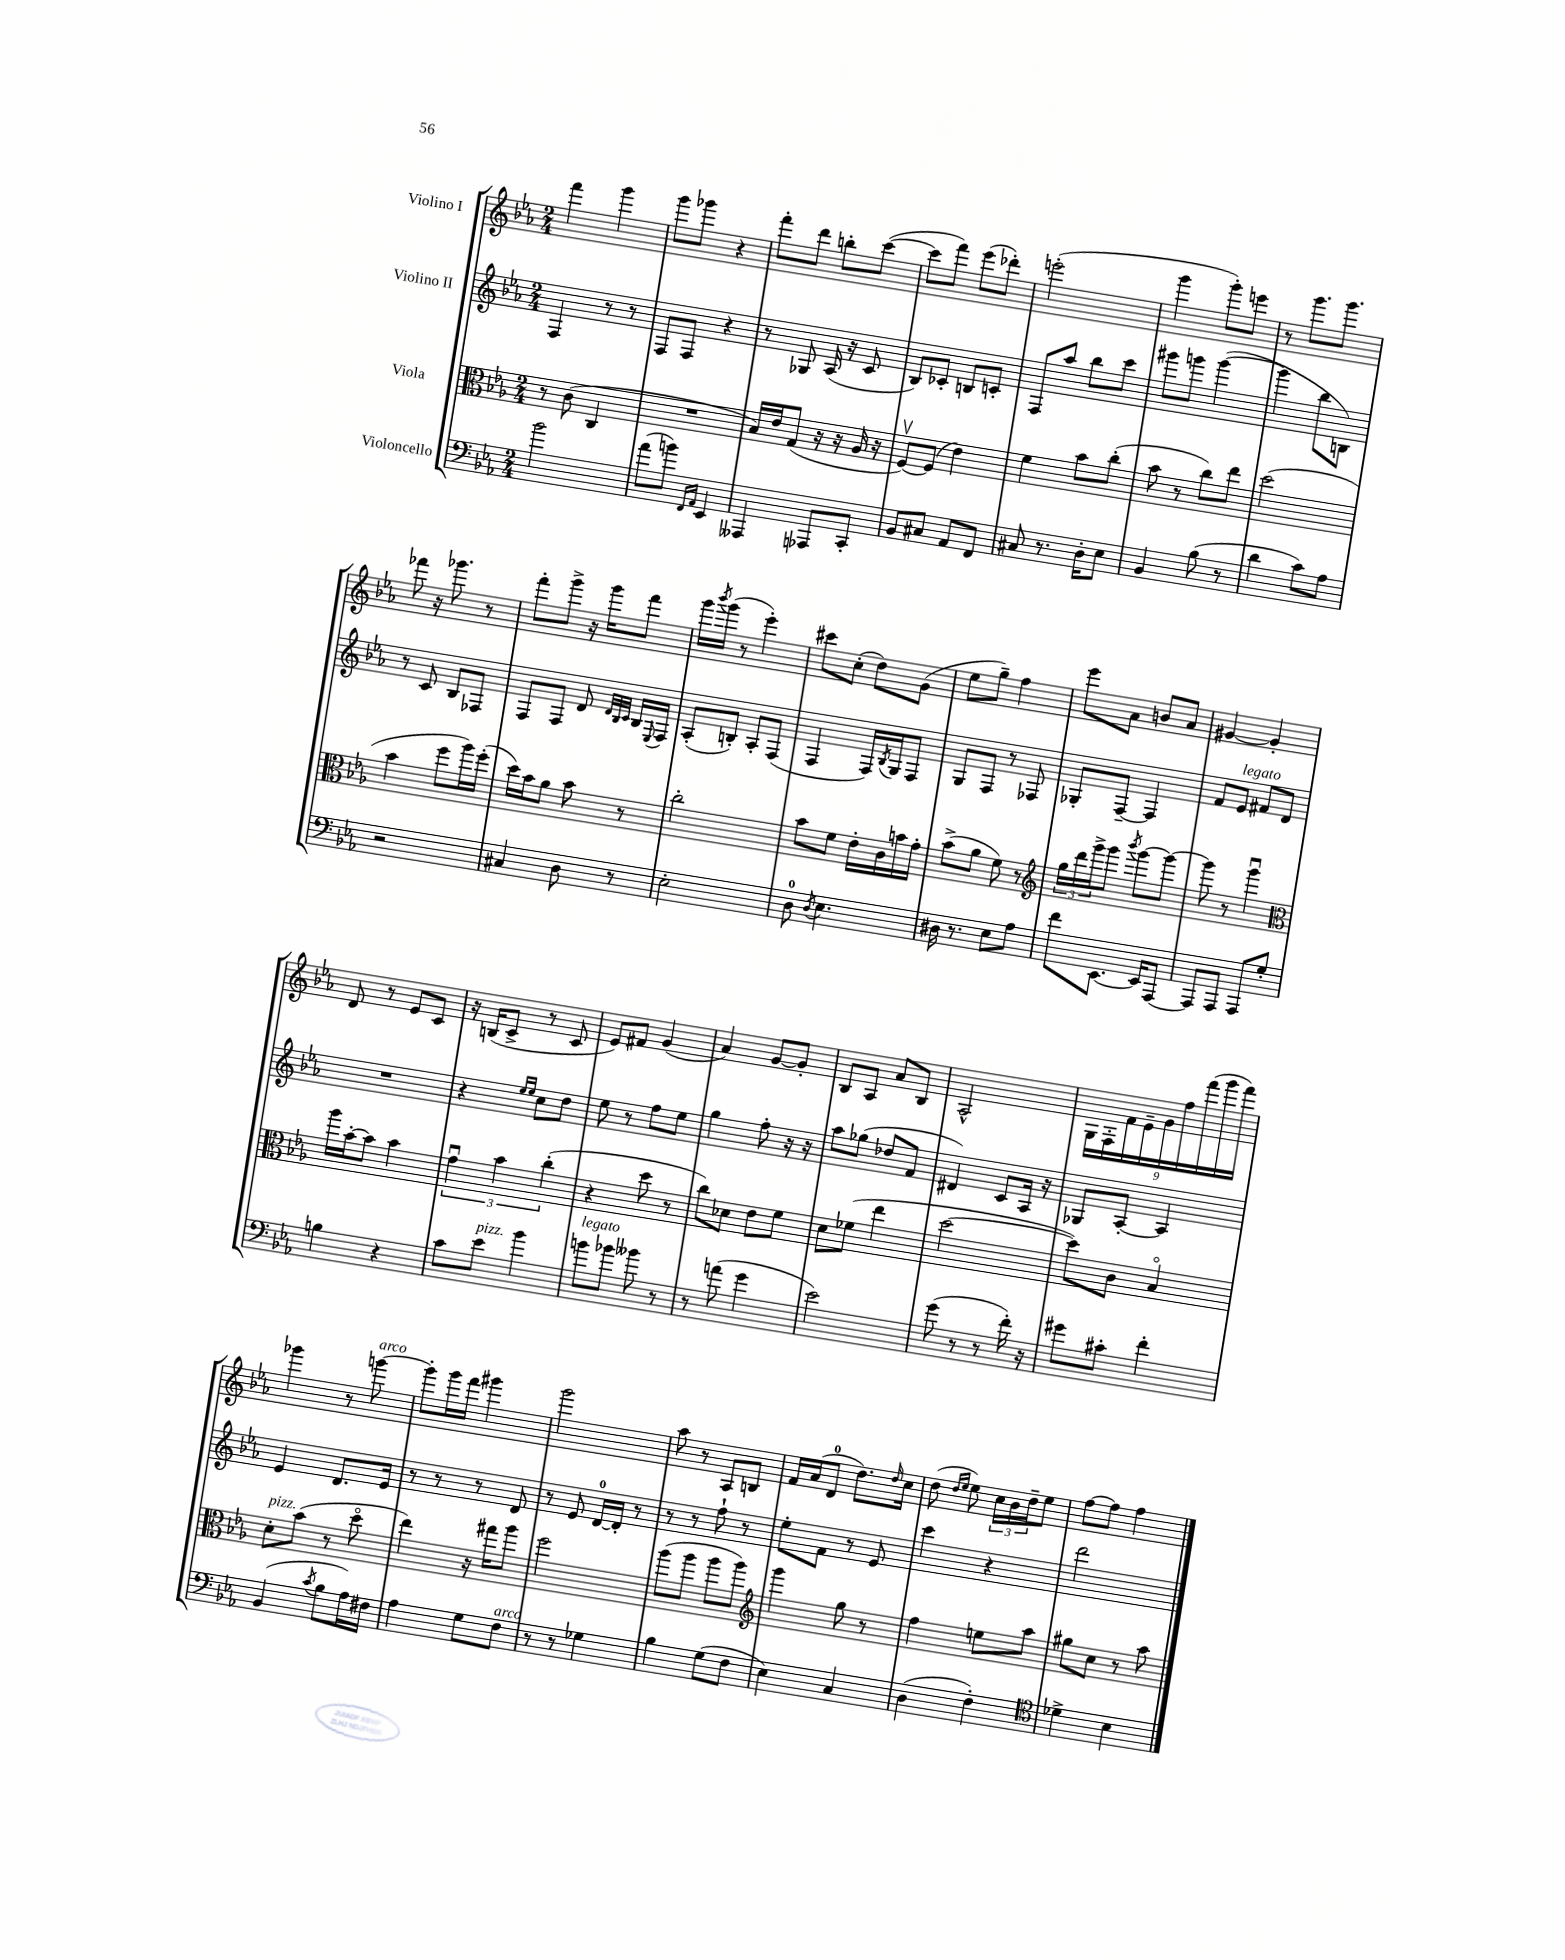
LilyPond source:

<<
\new StaffGroup <<
\new Staff = "s0" \with { instrumentName = "Violino I" } {
    \clef treble \key ees \major \numericTimeSignature \time 2/4
    f'''4 g'''4 |
    g'''8 ges'''8 r4 |
    f'''8-. d'''8 b''8-. c'''8~( |
    c'''8 f'''8) ees'''8( des'''8-.) |
    e'''2-.( |
    g'''4 g'''8-.) e'''8 |
    r8 g'''8. g'''8. |
    fes'''8 r16 ges'''8. r8 |
    f'''8-. g'''8-> r16 g'''16 f'''8 |
    g'''16 \acciaccatura { bes'''8 } g'''16( r8 ees'''4-.) |
    cis'''8 c''8-.( d''8) g'8( |
    ees''8 g''8--) f''4 |
    ees'''8 aes'8 b'8 aes'8 |
    gis'4~ gis'4-. |
    d'8 r8 ees'8 c'8 |
    r16 b16( c'8-> r8 c'8 |
    ees'8) fis'8 g'4( |
    aes'4) g'8~ g'8-. |
    bes8 aes8 aes'8 bes8 |
    aes2-^ |
    \tuplet 9/8 { g16 f16-. f'16 ees'16-- g'16 f''16 f'''16( g'''16 f'''16) } |
    ges'''4 r8 g'''8~^\markup { \italic "arco" } |
    g'''8-. g'''16 f'''16 gis'''4 |
    g'''2 |
    aes''8 r8 aes8 b8 |
    f'16 aes'16( d'8-0 d''8.) \grace { d''16 } c''16 |
    d''8( \grace { d''16 ees''16 } ees''8) \tuplet 3/2 { c''16 bes'16 d''16-- } ees''8 |
    f''8~ f''8 f''4 \bar "|." |
}
\new Staff = "s1" \with { instrumentName = "Violino II" } {
    \clef treble \key ees \major \numericTimeSignature \time 2/4
    f4 r8 r8 |
    f8 f8 r4 |
    r8 ges8 aes16( r16 c'8 |
    bes8) ces'8-. b8 c'8-. |
    f8 aes''8 bes''8 c'''8 |
    gis'''8 g'''8 g'''4~( |
    g'''4 bes''8 b8) |
    r8 c'8 bes8 fes8 |
    f8 f8 d'8 \grace { d'32 bes32 c'32 } bes16 \appoggiatura { ees8 } f16 |
    aes8-.( b8-.) aes8-. f8( |
    f4 f16) \acciaccatura { bes8 } g16 f8 |
    g8 f8 r8 fes8 |
    ges8-. f8~-- f4 |
    f'8 ees'8^\markup { \italic "legato" } fis'8 d'8 |
    R2 |
    r4 \grace { ees''16 ees''16 } c''8 d''8 |
    ees''8 r8 f''8 ees''8 |
    g''4 f''8-. r16 r16 |
    aes''8 ges''8( des''8 f'8 |
    dis'4) c'8 aes16 r16 |
    ges8 aes8~-. aes4 |
    ees'4 d'8. ees'16 |
    r8 r8 r8 d'8 |
    r8 ees'8 d'16-0~ d'16-. r8 |
    r8 r8 f''8-! r8 |
    ees''8-. f'8 r8 ees'8 |
    c'''4 r4 |
    d'''2 \bar "|." |
}
\new Staff = "s2" \with { instrumentName = "Viola" } {
    \clef alto \key ees \major \numericTimeSignature \time 2/4
    r8 c'8( c4 |
    R2 |
    bes16) ees'16 g8( r16 r16 aes16 r16 |
    f8~\upbow) f8( ees'4) |
    f'4 bes'8 c''8-.( |
    bes'8 r8 c''8) ees''8 |
    d''2( |
    bes'4 f''8 aes''16) f''16-.( |
    d''16) bes'16 aes'8 bes'8 r8 |
    c''2-. |
    bes'8 f'8 ees'16-. c'16 b'16 g'16-. |
    bes'8->( aes'8 f'8) r8 |
    \clef treble \tuplet 3/2 { g''16 d'''16 g'''16-> } g'''8 \acciaccatura { bes'''8 } g'''8~ g'''8~ |
    g'''8 r8 g'''4\downbow |
    \clef alto aes''16 bes'16~-. bes'8 bes'4 |
    \tuplet 3/2 { g'4\downbow bes'4 c''4-.( } |
    r4 d''8 r8 |
    c''8) des'8 ees'8 f'8 |
    d'8 fes'8( ees''4 |
    d''2~ |
    d''8) c'8 bes4\flageolet |
    d'8-.^\markup { \italic "pizz." } bes'8( r8 d''8\flageolet |
    ees''4) r16 gis''16 aes''8 |
    f''2 |
    aes''8( aes''8 aes''8 aes''8) |
    \clef treble g'''4 g''8 r8 |
    f''4 e''8 aes''8 |
    gis''8 c''8 r8 aes''8 \bar "|." |
}
\new Staff = "s3" \with { instrumentName = "Violoncello" } {
    \clef bass \key ees \major \numericTimeSignature \time 2/4
    bes'2 |
    aes'8( b'8) \grace { f,16 aes,16 } ees,4 |
    aeses,,4 aes,,8 c,8-. |
    bes,8 cis8 aes,8 f,8 |
    cis8 r8. d16-. ees8 |
    bes,4 bes8( r8 |
    d'4 c'8) aes8 |
    r2 |
    cis4 d8 r8 |
    ees2-. |
    d8-0 \acciaccatura { d8 } ees4. |
    dis16 r8. ees8 aes8 |
    f'8 ees,8.~ ees,16 aes,,8~ |
    aes,,8 aes,,8 aes,,8 g8-. |
    b4 r4 |
    c'8 ees'8^\markup { \italic "pizz." } bes'4 |
    b'8^\markup { \italic "legato" } bes'8 beses'8 r8 |
    r8 a'8( g'4 |
    ees'2) |
    g'8( r8 r8 f'16-.) r16 |
    gis'8 cis'8-. f'4-. |
    bes,4( \acciaccatura { c'8 } bes8 aes16) fis16 |
    aes4 g8 f8^\markup { \italic "arco" } |
    r8 r8 ges4 |
    bes4 g8( f8 |
    ees4) c4 |
    d4( f4-.) |
    \clef tenor des'4-> bes4 \bar "|." |
}
>>
>>
\layout { \context { \Score \remove "Bar_number_engraver" } }
